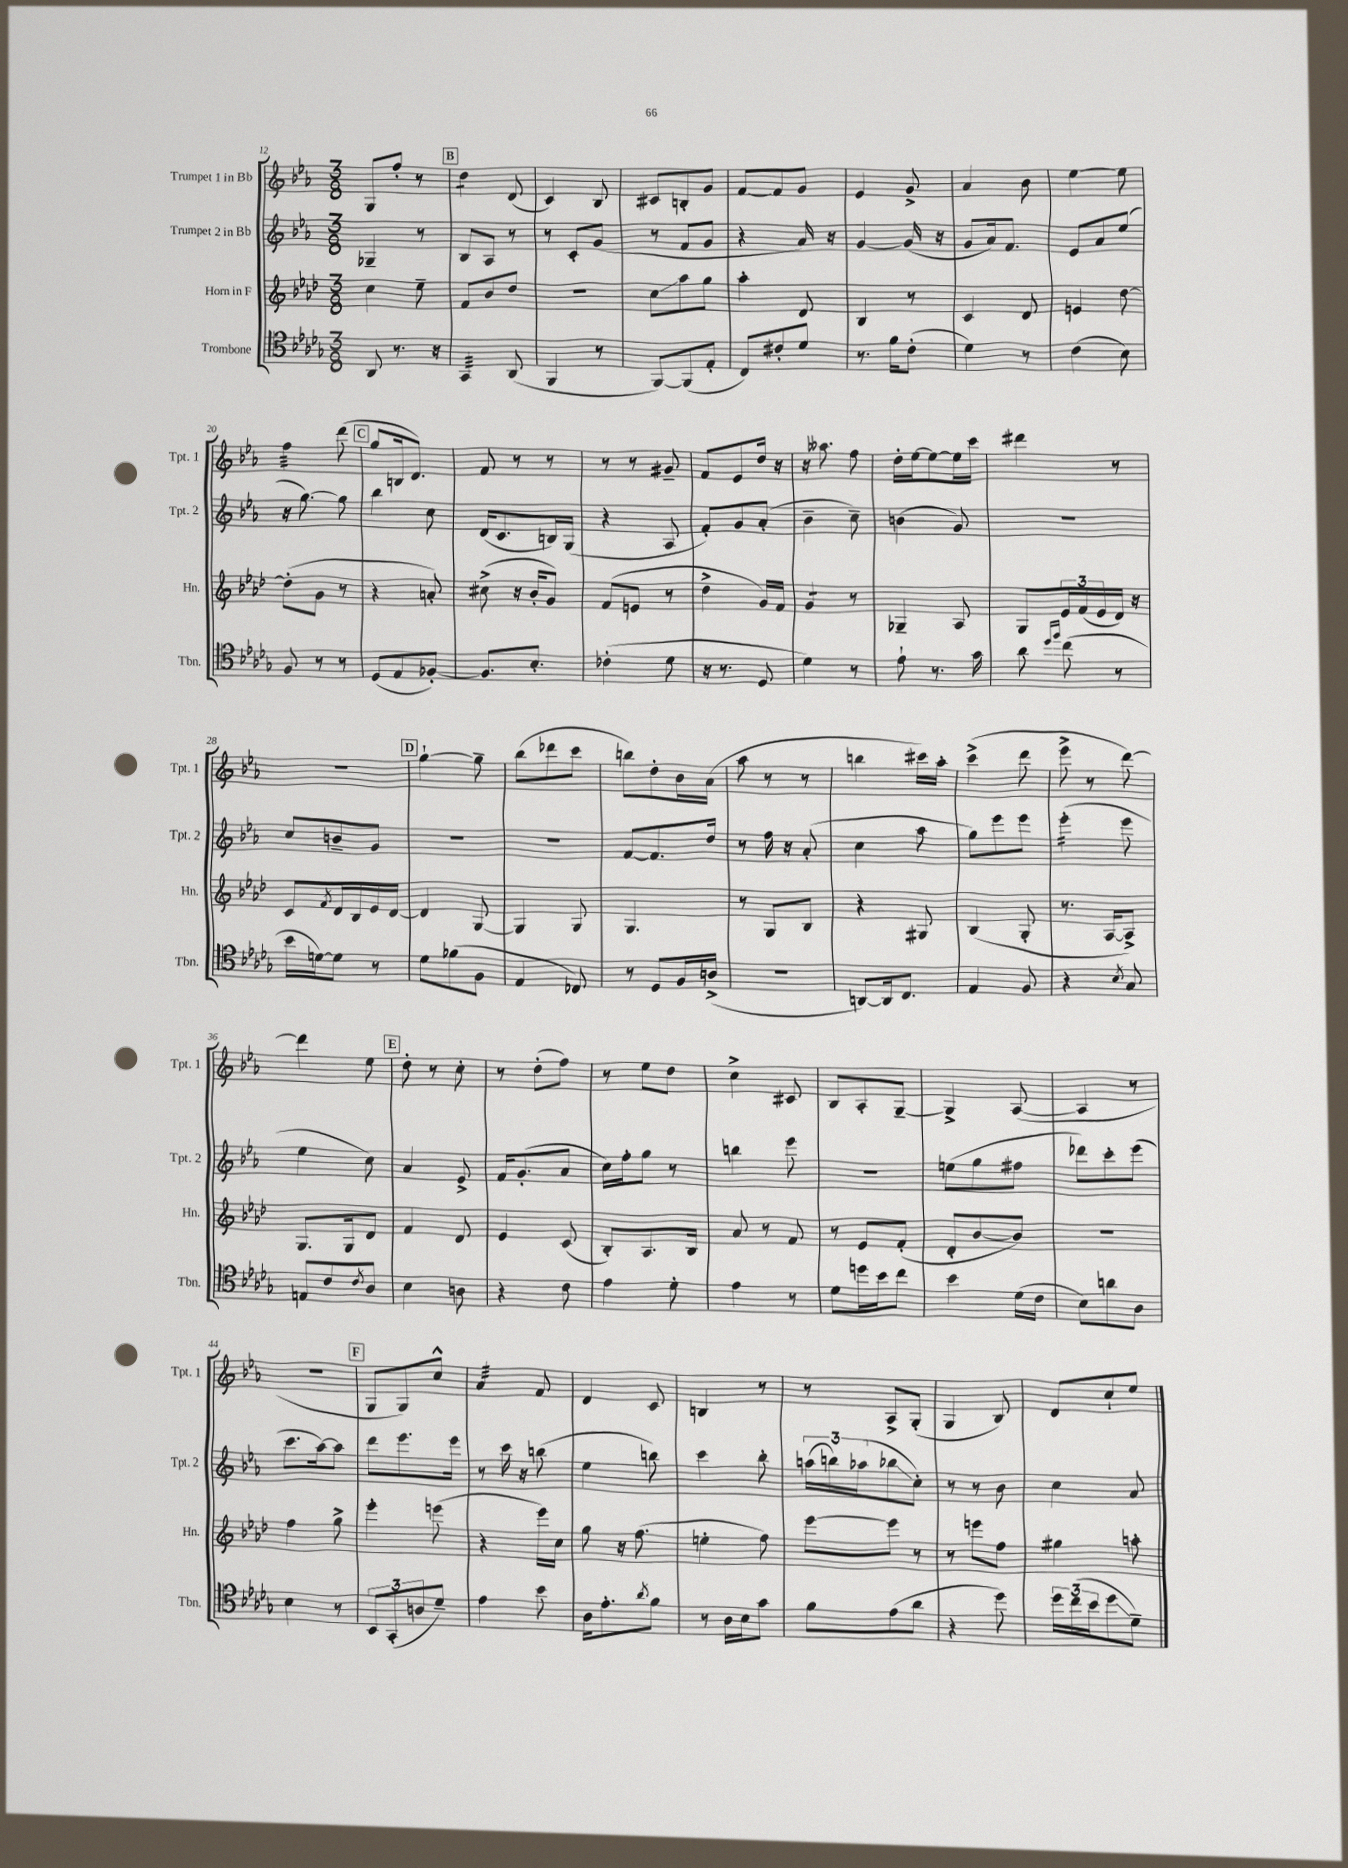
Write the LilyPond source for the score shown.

<<
\new StaffGroup <<
\new Staff = "s0" \with { instrumentName = "Trumpet 1 in Bb" shortInstrumentName = "Tpt. 1" } {
    \clef treble \key ees \major \numericTimeSignature \time 3/8
    g8 f''8-. r8 |
    \mark \markup { \box "B" } d''4:8 d'8( |
    c'4) bes8 |
    cis'8 b8-. g'8 |
    f'8~ f'8 g'8 |
    ees'4 g'8-> |
    aes'4 bes'8 |
    ees''4~ ees''8 |
    f''4:32 d'''8( |
    \mark \markup { \box "C" } g''8 b16 d'8.) |
    f'8 r8 r8 |
    r8 r8 gis'8-- |
    f'8 ees'8 d''16 r16 |
    r16 aeses''8. f''8 |
    d''16-. ees''16~ ees''8~ ees''16 c'''16 |
    dis'''4 r8 |
    R4. |
    \mark \markup { \box "D" } g''4~-! g''8-- |
    bes''8( des'''8 c'''8 |
    b''8) d''8-. bes'16 aes'16( |
    aes''8 r8 r8 |
    b''4 cis'''16) aes''16-. |
    c'''4->( d'''8 |
    ees'''8-> r8 d'''8~) |
    d'''4 ees''8 |
    \mark \markup { \box "E" } d''8-. r8 c''8-. |
    r8 d''8-.( f''8) |
    r8 ees''8 d''8 |
    c''4-> cis'8 |
    bes8 aes8-. g8~-- |
    g4-> aes8~( |
    aes4 r8 |
    R4. |
    \mark \markup { \box "F" } g8 g8) c''8-^ |
    aes'4:32 f'8 |
    d'4 c'8 |
    b4 r8 |
    r8 aes8-> g8-.( |
    g4 bes8) |
    d'8 c''8-! ees''8 \bar "|." |
}
\new Staff = "s1" \with { instrumentName = "Trumpet 2 in Bb" shortInstrumentName = "Tpt. 2" } {
    \clef treble \key ees \major \numericTimeSignature \time 3/8
    ges4-- r8 |
    \mark \markup { \box "B" } bes8 aes8 r8 |
    r8 c'8-. g'8( |
    r8 f'8 g'8 |
    r4 aes'16) r16 |
    g'4~ g'16( r16 |
    g'8 aes'16) f'8. |
    ees'8 aes'8 ees''8( |
    r16 g''8.~) g''8 |
    \mark \markup { \box "C" } bes''4 c''8 |
    d'16( c'8. b16) g16( |
    r4 aes8 |
    f'8-.) g'8 aes'8-.( |
    bes'4-- c''8--) |
    b'4( g'8) |
    R4. |
    c''8 b'8-- g'8 |
    \mark \markup { \box "D" } R4. |
    R4. |
    f'8~ f'8. d''16 |
    r8 f''16 r16 aes'8-.( |
    c''4 aes''8 |
    g''8) ees'''8 ees'''8 |
    ees'''4:16-.( ees'''8 |
    ees''4 c''8) |
    \mark \markup { \box "E" } aes'4 ees'8-> |
    f'16 g'8.-.( aes'8 |
    c''16) f''16-. g''8 r8 |
    b''4 ees'''8 |
    r4. |
    e''8( g''8 fis''8 |
    des'''8) c'''8-. ees'''8( |
    c'''8. aes''16~) aes''8 |
    \mark \markup { \box "F" } d'''8 ees'''8. ees'''16 |
    r8 c'''16 r16 b''8( |
    ees''4 b''8) |
    c'''4 bes''8-. |
    \tuplet 3/2 { a''16( b''16) aes''16( } bes''8\glissando c''8-.) |
    r8 r8 bes'8 |
    c''4 aes'8 \bar "|." |
}
\new Staff = "s2" \with { instrumentName = "Horn in F" shortInstrumentName = "Hn." } {
    \clef treble \key aes \major \numericTimeSignature \time 3/8
    c''4 ees''8-- |
    \mark \markup { \box "B" } f'8 bes'8 des''8 |
    R4. |
    c''8\glissando aes''8 g''8 |
    aes''4-. des'8 |
    bes4 r8 |
    c'4 des'8 |
    e'4 des''8~ |
    des''8-.( g'8 r8 |
    \mark \markup { \box "C" } r4 a'8-.) |
    cis''8->( r16 bes'16-. g'8) |
    f'8( e'8 r8 |
    des''4-> g'16) f'16 |
    g'4:8 r8 |
    ges4-- aes8 |
    g8 \tuplet 3/2 { ees'16 f'16( ees'16 } des'16) r16 |
    c'8 \acciaccatura { f'8 } des'16 bes16 ees'16 des'16~ |
    \mark \markup { \box "D" } des'4 g8~ |
    g4 g8 |
    g4. |
    r8 g8 bes8 |
    r4 gis8 |
    bes4( g8-. |
    r8. aes16~ aes8->) |
    g8. g16 des'8 |
    \mark \markup { \box "E" } f'4 des'8 |
    ees'4 c'8( |
    bes8-.) aes8. bes16 |
    aes'8 r8 f'8 |
    r8 ees'8 f'8-.( |
    des'8-. bes'8~ bes'8) |
    R4. |
    f''4 g''8-> |
    \mark \markup { \box "F" } ees'''4-. e'''8( |
    r4 ees'''16) c''16 |
    g''8 r16 f''8.( |
    e''4-. f''8) |
    ees'''8~ ees'''8 r8 |
    r8 e'''8 f''8 |
    gis''4 a''8-. \bar "|." |
}
\new Staff = "s3" \with { instrumentName = "Trombone" shortInstrumentName = "Tbn." } {
    \clef tenor \key des \major \numericTimeSignature \time 3/8
    aes,8 r8. r16 |
    \mark \markup { \box "B" } ges,4:32 aes,8( |
    f,4 r8 |
    f,8~) f,8( ees8-. |
    c8) cis'8-. des'8 |
    r8. f'16 c'8-.( |
    des'4) r8 |
    c'4( bes8) |
    f8 r8 r8 |
    \mark \markup { \box "C" } des8( ees8 fes8~-.) |
    fes8. bes8.-. |
    ces'4-.( des'8 |
    r16 r8. des8 |
    des'4) r8 |
    ees'8-! r8. ges'16 |
    aes'8 \grace { des''16 f''16 } c''8( r8 |
    bes'16 d'16~) d'8 r8 |
    \mark \markup { \box "D" } des'8 fes'8( f8 |
    ees4 ces8) |
    r8 des8 f16 a16->( |
    R4. |
    a,8~) a,16 c8. |
    ees4 f8 |
    r4 \acciaccatura { bes8 } ges8 |
    e8 c'8 \acciaccatura { c'8 } aes8 |
    \mark \markup { \box "E" } bes4 a8 |
    r4 c'8 |
    ees'4 des'8-. |
    ees'4 r8 |
    des'8 d''16 bes'16 c''8 |
    bes'4 des'16( c'16 |
    bes8) a'8 aes8 |
    bes4 r8 |
    \mark \markup { \box "F" } \tuplet 3/2 { bes,8 ges,8-.( a8 } des'8--) |
    ees'4 bes'8 |
    aes16 ees'8.-. \acciaccatura { aes'8 } f'8 |
    r8 aes16 bes16 ges'8 |
    f'8 ees'8( aes'8 |
    r4 des''8) |
    \tuplet 3/2 { des''16 c''16( bes'16 } des''8\glissando des'8--) \bar "|." |
}
>>
>>
\layout { \context { \Score currentBarNumber = #12 } }
